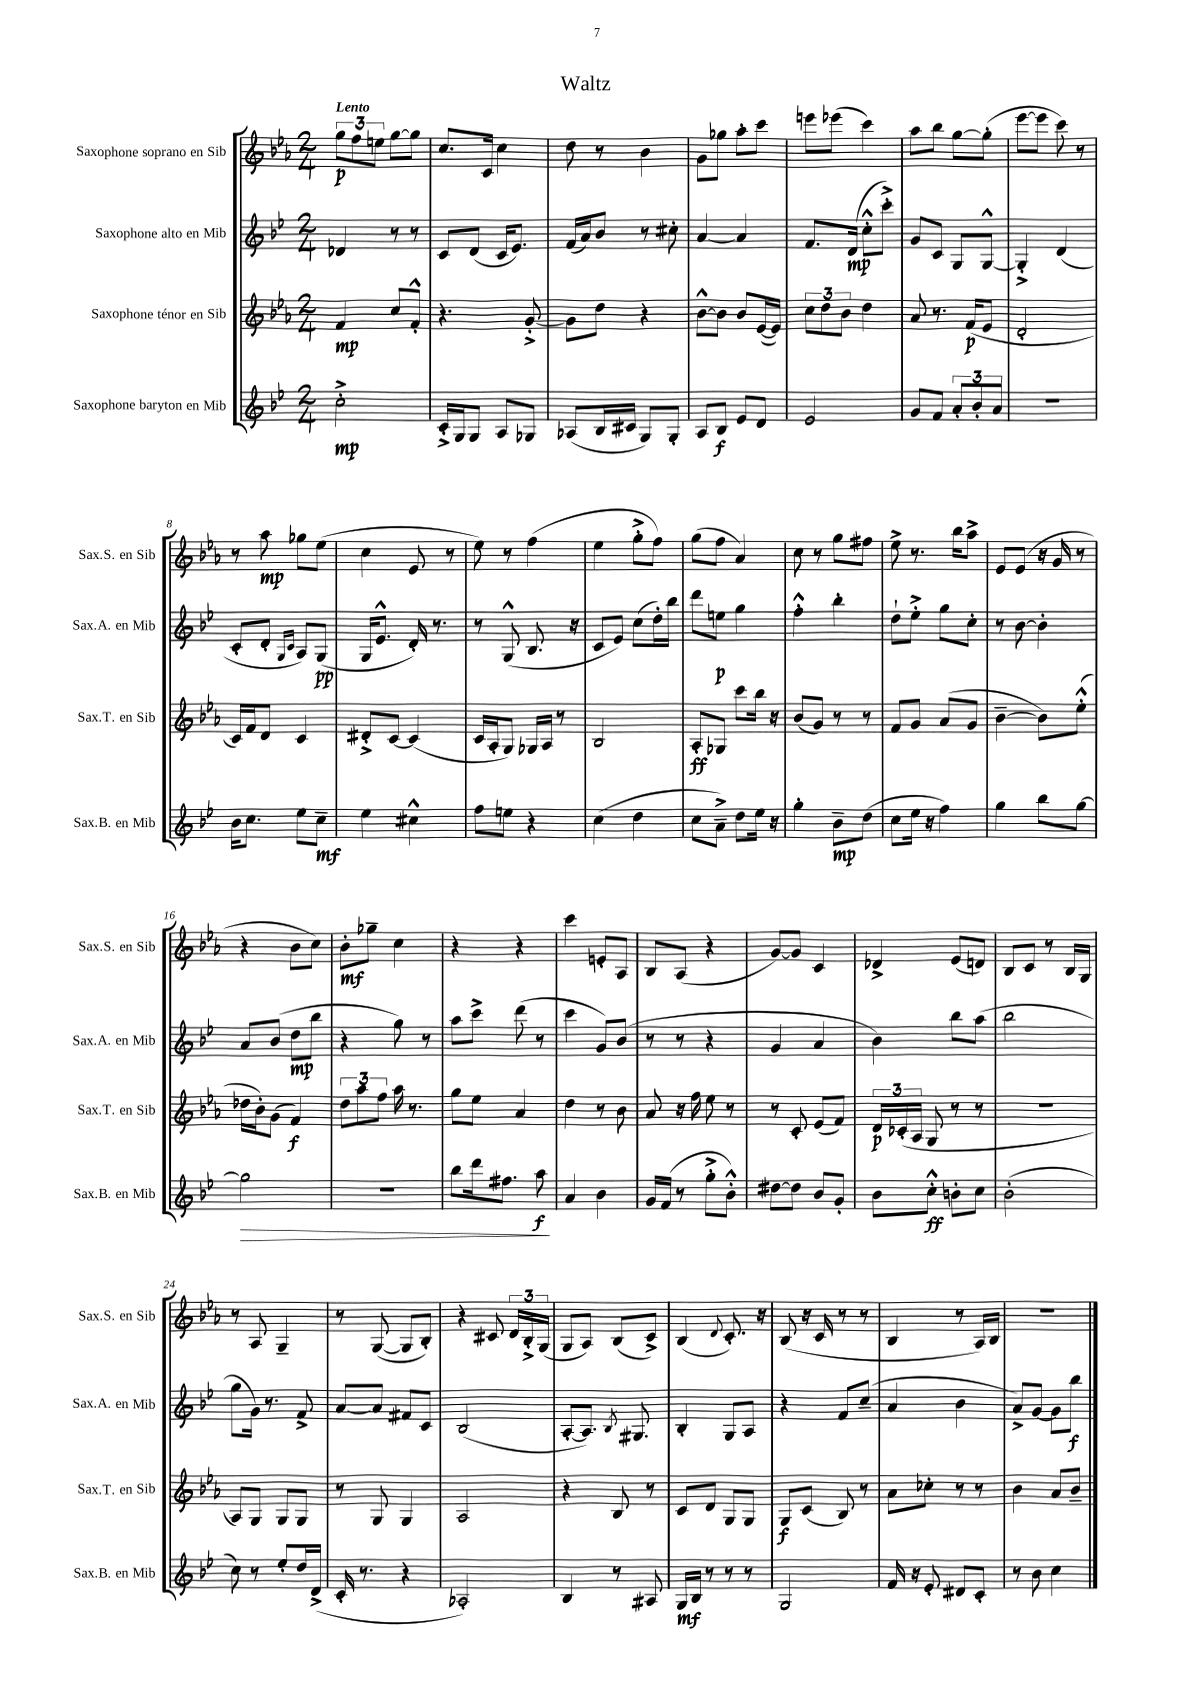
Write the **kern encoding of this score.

**kern	**kern	**kern	**kern
*staff4	*staff3	*staff2	*staff1
*clefG2	*clefG2	*clefG2	*clefG2
*k[b-e-]	*k[b-e-a-]	*k[b-e-]	*k[b-e-a-]
*M2/4	*M2/4	*M2/4	*M2/4
2cc'^	4f	4d-	12gg
.	.	.	12ff
.	.	.	12ee
.	8cc	8r	[8gg
.	8f'^^	8r	8gg]
=	=	=	=
16c'^	4.r	8c	8.cc
16G	.	.	.
8G	.	(8d	.
.	.	.	16c
8A	.	16c	4cc
.	.	8.e-)	.
8G-	[8g'^	.	.
=	=	=	=
(8A-	8g]	(16f	8dd
.	.	16a)	.
16B-	8dd	8b-	8r
16c#	.	.	.
8G)	4r	8r	4b-
8G'	.	8cc#'	.
=	=	=	=
8A	[8b-^^	[4a	8g
8B-	8b-]	.	8gg-
8e-	8b-	4a]	8aa-'
8d	([16e-	.	8ccc
.	16e-])	.	.
=	=	=	=
2e-	12cc	8.f	8eee
.	12dd	.	.
.	.	.	(8eee-
.	12b-	.	.
.	.	(16d	.
.	4dd	8cc'^^	4ccc)
.	.	8ccc'^)	.
=	=	=	=
8g	8a-	8g	8aa-
8f	8.r	8c	8bb-
12a'	.	8G	[8gg
.	(16f	.	.
12b-'	.	.	.
.	8e-	[8G^^	(8gg']
12a	.	.	.
=	=	=	=
2r	2d'	4G'^]	[8eee-
.	.	.	8eee-]
.	.	(4d	8ccc)
.	.	.	8r
=	=	=	=
16b-	16c)	8c'	8r
8.cc	16f	.	.
.	8d	8d'	8aa-
.	.	16qqG	.
.	.	16qqc	.
8ee-	4c	8A)	8gg-
8cc~	.	(8G	(8ee-
=	=	=	=
4ee-	8d#'^	16G	4cc
.	.	8.e-^^	.
.	[8c	.	.
4cc#^^	(4c]	16d')	8e-
.	.	8.r	.
.	.	.	8r
=	=	=	=
8ff	16c	8r	8ee-)
.	16A-'	.	.
8ee	8G)	(8G^^	8r
4r	16G-	8.B-	(4ff
.	16A-	.	.
.	8r	.	.
.	.	16r	.
=	=	=	=
(4cc	2B-	8c	4ee-
.	.	8e-)	.
4dd	.	(8cc	8gg'^
.	.	16dd')	8ff)
.	.	16bb-	.
=	=	=	=
8cc	8A-'	8ddd	(8gg
8a~^)	8G-	8ee	8ff
8dd	8ccc	4gg	4a-)
16ee-	16bb-	.	.
16r	16r	.	.
=	=	=	=
4gg'	(8b-	4ff'^^	8cc
.	8g)	.	8r
8b-~	8r	4bb-'	8gg
(8dd	8r	.	8ff#
=	=	=	=
8cc	8f	8dd`	8ee-^
16ee-	8g	8ee-'^	8.r
16r	.	.	.
4ff)	(8a-	8gg	.
.	.	.	16bb-
.	8g	8cc'	8aa-^
=	=	=	=
4gg	[4b-~	8r	8e-
.	.	[8b-	(8e-
8bb-	8b-])	4b-']	16r
.	.	.	16g
[8gg	(8ee-'^^	.	8r
=	=	=	=
2gg]	16dd-	8a	4r
.	16b-')	.	.
.	(8g	(8b-	.
.	4f)	8dd	8b-
.	.	8bb-	8cc)
=	=	=	=
2r	12dd	4r	8b-'
.	12aa-	.	.
.	.	.	8gg-~
.	12ff	.	.
.	16aa-	8gg)	4cc
.	8.r	.	.
.	.	8r	.
=	=	=	=
8bb-	8gg	8aa	4r
16ddd	8ee-	8ccc^	.
8.ff#	.	.	.
.	4a-	(8ddd	4r
8aa	.	8r	.
=	=	=	=
4a	4dd	4ccc	4ccc
4b-	8r	8g)	8e'
.	8b-	(8b-	8A-
=	=	=	=
16g	8a-	8r	8B-
(16f	.	.	.
8r	16r	8r	(8A-
.	16ff	.	.
8gg'^	8ee-	4r	4r
8b-'^^)	8r	.	.
=	=	=	=
[8dd#	8r	4g	[8g)
8dd#]	8c'	.	8g]
8b-	(8e-	4a	4c
8g'	8f)	.	.
=	=	=	=
8b-	24d	4b-)	4d-^
.	(24c-'	.	.
.	24A-	.	.
8cc'^^	8G	.	.
8b'	8r	8bb-	(8e-
8cc	8r	(8aa	8d)
=	=	=	=
(2b-'	2r	2bb-	8B-
.	.	.	8c
.	.	.	8r
.	.	.	16B-
.	.	.	16G
=	=	=	=
8cc)	8A-)	8gg	8r
8r	8G	16g)	8A-
.	.	8.r	.
8ee-'	8G	.	4G~
16dd	8G	8f^	.
(16d^	.	.	.
=	=	=	=
16c'	8r	[8a	8r
8.r	.	.	.
.	8G	8a]	([8G
4r	4G	8f#	8G]
.	.	8c	8B-')
=	=	=	=
2A-')	2A-	(2B-	4r
.	.	.	8c#
.	.	.	24d
.	.	.	24B-'^
.	.	.	(24G
=	=	=	=
4B-	4r	[8A'	8G
.	.	8.A])	8A-)
8r	8B-	.	(8B-
.	.	8qB-	.
.	.	8.G#	.
8A#	8r	.	8c^)
=	=	=	=
16G	8c	4B-'	(4B-
16B-	.	.	.
8r	8d	.	.
.	.	.	8qqd
8r	8G	8G	8.c')
8r	8G	8A	.
.	.	.	16r
=	=	=	=
2G	8G	4r	(8B-
.	(8c	.	16r
.	.	.	16c
.	8B-)	8f	8r
.	8r	(8cc~	8r
=	=	=	=
16f	8a-	4a	4B-
16r	.	.	.
8e-'	8cc-'	.	.
8d#	8r	4b-	8r
8c'	8r	.	16A-)
.	.	.	16B-
=	=	=	=
8r	4b-	8a^)	2r
8b-	.	[8g	.
4cc	8a-	8g]	.
.	8b-~	8bb-	.
==	==	==	==
*-	*-	*-	*-
